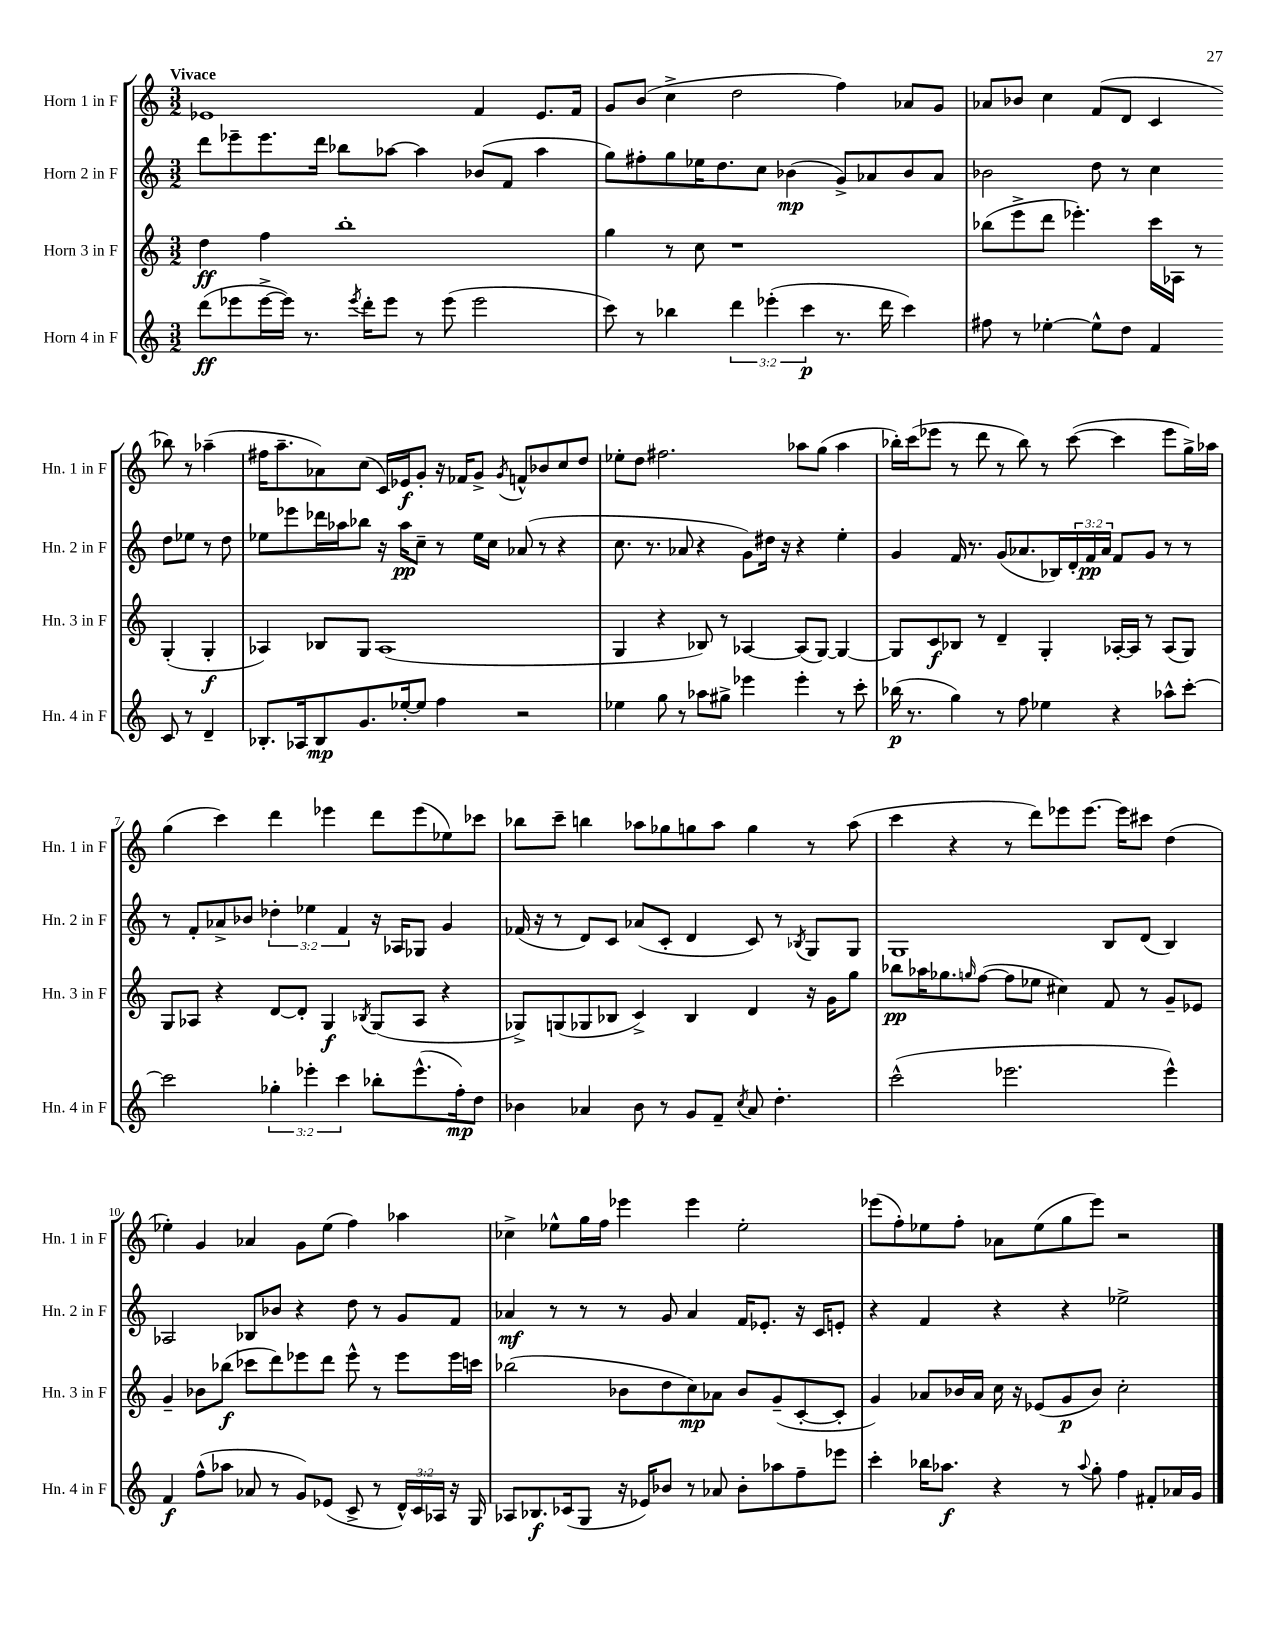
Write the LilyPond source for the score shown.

<<
\new StaffGroup <<
\new Staff = "s0" \with { instrumentName = "Horn 1 in F" shortInstrumentName = "Hn. 1 in F" } {
    \clef treble \key c \major \numericTimeSignature \time 3/2 \tempo "Vivace"
    ees'1 f'4 ees'8. f'16 |
    g'8 b'8( c''4-> d''2 f''4) aes'8 g'8 |
    aes'8 bes'8 c''4 f'8( d'8 c'4 bes''8) r8 aes''4--( |
    fis''16 a''8.-- aes'8) c''8( c'16) ees'16\f g'8-. r16 fes'16 g'8-> \acciaccatura { g'8 } f'8-^ bes'8 c''8 d''8 |
    ees''8-. d''8 fis''2. aes''8 g''8( aes''4 |
    bes''16-.) c'''16( ees'''8 r8 d'''8 r8 bes''8) r8 c'''8~( c'''4 ees'''8 g''16->) aes''16 |
    g''4( c'''4) d'''4 ees'''4 d'''8 ees'''8( ees''8) ces'''8 |
    bes''8 c'''8-- b''4 aes''8 ges''8 g''8 aes''8 g''4 r8 aes''8( |
    c'''4 r4 r8 d'''8) ees'''8 ees'''8.~ ees'''16 cis'''8 d''4( |
    ees''4-.) g'4 aes'4 g'8 ees''8( f''4) aes''4 |
    ces''4-> ees''8-^ g''16 f''16 ees'''4 ees'''4 ees''2-. |
    ees'''8( f''8-.) ees''8 f''8-. aes'8 ees''8( g''8 ees'''8) r2 \bar "|." |
}
\new Staff = "s1" \with { instrumentName = "Horn 2 in F" shortInstrumentName = "Hn. 2 in F" } {
    \clef treble \key c \major \numericTimeSignature \time 3/2 \override Staff.TupletNumber.text = #tuplet-number::calc-fraction-text
    d'''8 ees'''8-- ees'''8. d'''16 bes''8 aes''8~ aes''4 bes'8( f'8 aes''4 |
    g''8) fis''8-. g''8 ees''16 d''8. c''8 bes'4\mp( g'8->) aes'8 bes'8 aes'8 |
    bes'2 d''8 r8 c''4 d''8 ees''8 r8 d''8 |
    ees''8 ees'''8 des'''16 aes''16 bes''8 r16 aes''16\pp c''8-- r8 ees''16 c''16 aes'8( r8 r4 |
    c''8. r8. aes'8 r4 g'8) dis''16 r16 r4 e''4-. |
    g'4 f'16 r8. g'8( aes'8. bes16) \tuplet 3/2 { d'16-. f'16\pp aes'16 } f'8 g'8 r8 r8 |
    r8 f'8-. aes'8-> bes'8 \tuplet 3/2 { des''4-. ees''4 f'4 } r16 aes16 ges8 g'4 |
    fes'16( r16 r8 d'8) c'8 aes'8( c'8-. d'4 c'8) r8 \acciaccatura { bes8 } g8 g8 |
    g1 b8 d'8( b4) |
    aes2 bes8 bes'8 r4 d''8 r8 g'8 f'8 |
    aes'4\mf r8 r8 r8 g'8 aes'4 f'16 ees'8.-. r16 c'16 e'8-. |
    r4 f'4 r4 r4 ees''2-> \bar "|." |
}
\new Staff = "s2" \with { instrumentName = "Horn 3 in F" shortInstrumentName = "Hn. 3 in F" } {
    \clef treble \key c \major \numericTimeSignature \time 3/2
    d''4\ff f''4 b''1-. |
    g''4 r8 c''8 r1 |
    bes''8( e'''8-> d'''8 ees'''4.-.) c'''16 aes16 r8 g4-.( g4-.\f |
    aes4) bes8 g8 aes1( |
    g4 r4 bes8) r8 aes4~ aes8( g8~) g4~ |
    g8 c'8\f bes8 r8 d'4-- g4-. aes16~-. aes16 r8 aes8( g8) |
    g8 aes8 r4 d'8~ d'8-. g4\f \acciaccatura { bes8 } g8( aes8 r4 |
    ges8->) g8( ges8 bes8 c'4->) bes4 d'4 r16 g'16 g''8 |
    bes''8\pp aes''16 ges''8. \grace { g''16 } f''8~( f''8 ees''8 cis''4) f'8 r8 g'8-- ees'8 |
    g'4-- bes'8 bes''8\f( ces'''8 d'''8) ees'''8 d'''8 ees'''8-^ r8 ees'''8 ees'''16 c'''16 |
    bes''2( bes'8 d''8 c''8\mp) aes'8 bes'8 g'8--( c'8~-. c'8-. |
    g'4) aes'8 bes'16 aes'16 c''16 r16 ees'8( g'8\p bes'8) c''2-. \bar "|." |
}
\new Staff = "s3" \with { instrumentName = "Horn 4 in F" shortInstrumentName = "Hn. 4 in F" } {
    \clef treble \key c \major \numericTimeSignature \time 3/2 \override Staff.TupletNumber.text = #tuplet-number::calc-fraction-text
    d'''8\ff( ees'''8 ees'''16~-> ees'''16) r8. \acciaccatura { ees'''8 } d'''16-. ees'''8 r8 ees'''8( ees'''2 |
    c'''8) r8 bes''4 \tuplet 3/2 { d'''4 ees'''4-.( c'''4\p } r8. d'''16 c'''4) |
    fis''8 r8 ees''4~-. ees''8-^ d''8 f'4 c'8 r8 d'4-- |
    bes8.-. aes16 bes8\mp g'8. ees''16~-. ees''8 f''4 r2 |
    ees''4 g''8 r8 aes''8 gis''8-> ees'''4 ees'''4-. r8 c'''8-. |
    bes''16\p( r8. g''4) r8 f''8 ees''4 r4 aes''8-^ c'''8~-. |
    c'''2 \tuplet 3/2 { ges''4-. ees'''4-. c'''4 } bes''8-. ees'''8.-^( f''16-.\mp) d''8 |
    bes'4 aes'4 bes'8 r8 g'8 f'8-- \acciaccatura { c''8 } aes'8 d''4.-. |
    c'''2-^( ees'''2. ees'''4-^) |
    f'4\f f''8-^( aes''8 aes'8 r8 g'8) ees'8( c'8-> r8 \tuplet 3/2 { d'16-^) c'16 aes16 } r16 g16 |
    aes8 bes8.\f ces'16( g8 r16 ees'16) bes'8 r8 aes'8 bes'8-. aes''8 f''8-- ees'''8 |
    c'''4-. bes''16 aes''8.\f r4 r8 \appoggiatura { aes''8 } g''8-. f''4 fis'8-. aes'16 g'16 \bar "|." |
}
>>
>>
